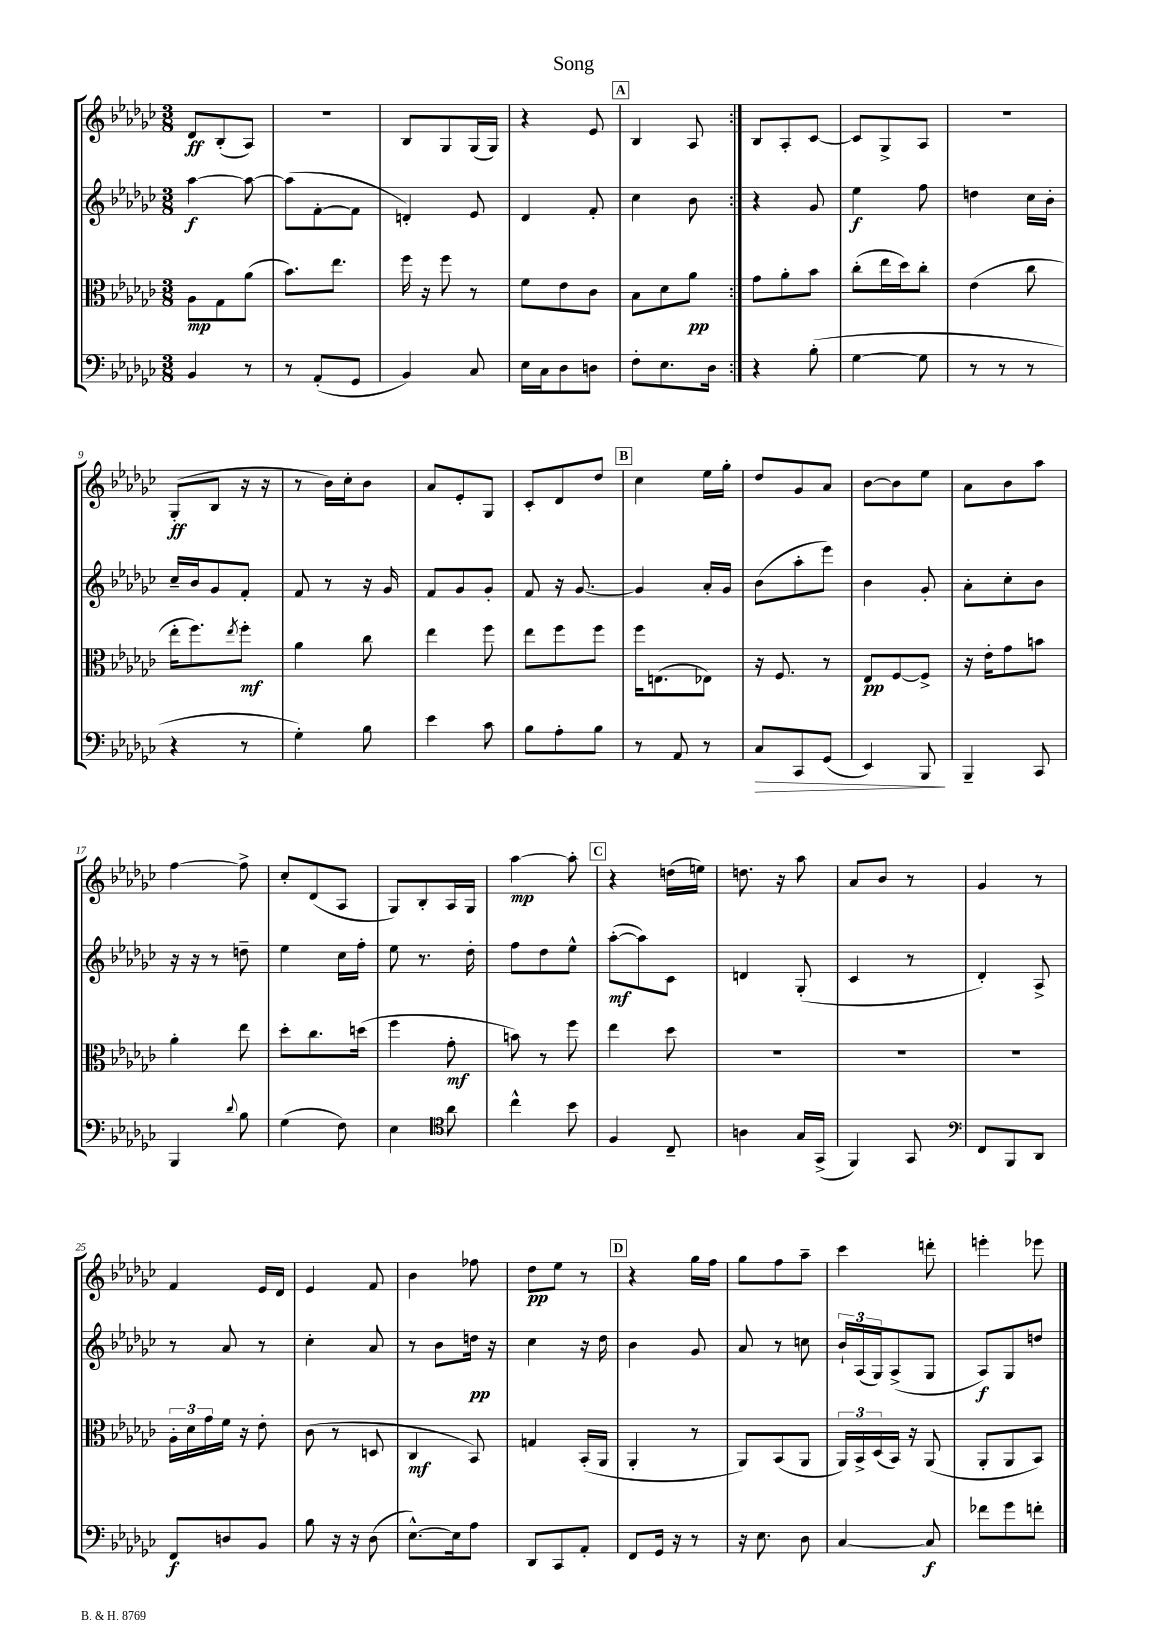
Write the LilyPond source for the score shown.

\header { title = "Song" }
<<
\new StaffGroup <<
\new Staff = "s0" {
    \clef treble \key ges \major \numericTimeSignature \time 3/8
    \repeat volta 2 { des'8\ff bes8-.( aes8) |
    R4. |
    bes8 ges8 ges16( ges16) |
    r4 ees'8 |
    \mark \markup { \box "A" } bes4 aes8 | }
    bes8 aes8-. ces'8~ |
    ces'8 ges8-> aes8 |
    R4. |
    ges8-.\ff( bes8 r16 r16 |
    r8 bes'16) ces''16-. bes'8 |
    aes'8 ees'8-. ges8 |
    ces'8-. des'8 des''8 |
    \mark \markup { \box "B" } ces''4 ees''16 ges''16-. |
    des''8 ges'8 aes'8 |
    bes'8~ bes'8 ees''8 |
    aes'8 bes'8 aes''8 |
    f''4~ f''8-> |
    ces''8-. des'8( aes8 |
    ges8) bes8-. aes16 ges16 |
    aes''4~\mp aes''8-. |
    \mark \markup { \box "C" } r4 d''16( e''16) |
    d''8. r16 aes''8 |
    aes'8 bes'8 r8 |
    ges'4 r8 |
    f'4 ees'16 des'16 |
    ees'4 f'8 |
    bes'4 fes''8 |
    des''8\pp ees''8 r8 |
    \mark \markup { \box "D" } r4 ges''16 f''16 |
    ges''8 f''8 aes''8-- |
    ces'''4 d'''8-. |
    e'''4-. ees'''8 \bar "|." |
}
\new Staff = "s1" {
    \clef treble \key ges \major \numericTimeSignature \time 3/8
    \repeat volta 2 { aes''4~\f aes''8~ |
    aes''8( f'8~-. f'8 |
    d'4-.) ees'8 |
    des'4 f'8-. |
    \mark \markup { \box "A" } ces''4 bes'8 | }
    r4 ges'8 |
    ees''4\f f''8 |
    d''4 ces''16 bes'16-. |
    ces''16-- bes'16 ges'8 f'8-. |
    f'8 r8 r16 ges'16 |
    f'8 ges'8 ges'8-. |
    f'8 r16 ges'8.~ |
    \mark \markup { \box "B" } ges'4 aes'16-. ges'16 |
    bes'8( aes''8-. ees'''8) |
    bes'4 ges'8-. |
    aes'8-. ces''8-. bes'8 |
    r16 r16 r8 d''8-- |
    ees''4 ces''16 f''16-. |
    ees''8 r8. des''16-. |
    f''8 des''8 ees''8-^ |
    \mark \markup { \box "C" } aes''8~-.\mf( aes''8) ces'8 |
    d'4 ges8-.( |
    ces'4 r8 |
    des'4-.) aes8-> |
    r8 aes'8 r8 |
    ces''4-. aes'8 |
    r8 bes'8 d''16\pp r16 |
    ces''4 r16 des''16 |
    \mark \markup { \box "D" } bes'4 ges'8 |
    aes'8 r8 c''8 |
    \tuplet 3/2 { bes'16-! aes16( ges16) } aes8->( ges8 |
    aes8\f) ges8 d''8 \bar "|." |
}
\new Staff = "s2" {
    \clef alto \key ges \major \numericTimeSignature \time 3/8
    \repeat volta 2 { aes8\mp ges8 aes'8( |
    bes'8.) ees''8. |
    f''16 r16 f''8 r8 |
    f'8 ees'8 ces'8 |
    \mark \markup { \box "A" } bes8 des'8 aes'8\pp | }
    ges'8 aes'8-. bes'8 |
    ces''8-.( ees''16 des''16) ces''8-. |
    ees'4( ces''8 |
    ees''16-. f''8.) \acciaccatura { ees''8 } f''8-.\mf |
    aes'4 ces''8 |
    ees''4 f''8 |
    ees''8 f''8 f''8 |
    \mark \markup { \box "B" } f''16 e8.( ees8) |
    r16 f8. r8 |
    ees8\pp f8~ f8-> |
    r16 ees'16-. ges'8 b'8 |
    aes'4-. ees''8 |
    des''8-. ces''8. d''16( |
    f''4 ges'8-.\mf |
    b'8) r8 f''8 |
    \mark \markup { \box "C" } ees''4 des''8 |
    R4. |
    R4. |
    R4. |
    \tuplet 3/2 { aes16-. des'16 ges'16 } f'16 r16 ees'8-. |
    ces'8( r8 d8 |
    ces4\mf bes,8) |
    g4 bes,16-.( aes,16 |
    \mark \markup { \box "D" } aes,4-. r8 |
    aes,8) bes,8( aes,8 |
    \tuplet 3/2 { aes,16) bes,16-> des16( } bes,16) r16 aes,8( |
    aes,8-. aes,8 bes,8) \bar "|." |
}
\new Staff = "s3" {
    \clef bass \key ges \major \numericTimeSignature \time 3/8
    \repeat volta 2 { bes,4 r8 |
    r8 aes,8-.( ges,8 |
    bes,4) ces8 |
    ees16 ces16 des8 d8 |
    \mark \markup { \box "A" } f8-. ees8. des16 | }
    r4 bes8-.( |
    ges4~ ges8 |
    r8 r8 r8 |
    r4 r8 |
    ges4-.) bes8 |
    ees'4 ces'8 |
    bes8 aes8-. bes8 |
    \mark \markup { \box "B" } r8 aes,8 r8 |
    ces8\> ces,8 ges,8( |
    ees,4) bes,,8\! |
    bes,,4-- ces,8 |
    bes,,4 \appoggiatura { des'8 } bes8 |
    ges4( f8) |
    ees4 \clef tenor aes'8 |
    ces''4-^ bes'8 |
    \mark \markup { \box "C" } f4 ces8-- |
    a4 ges16 ges,16->( |
    f,4) ges,8 |
    \clef bass f,8 bes,,8 des,8 |
    f,8\f d8 bes,8 |
    bes8 r16 r16 des8( |
    ees8.~-^) ees16 aes8 |
    des,8 ces,8 aes,8-. |
    \mark \markup { \box "D" } f,8 ges,16 r16 r8 |
    r16 ees8. des8 |
    ces4~ ces8\f |
    fes'8 ges'8 f'8-. \bar "|." |
}
>>
>>
